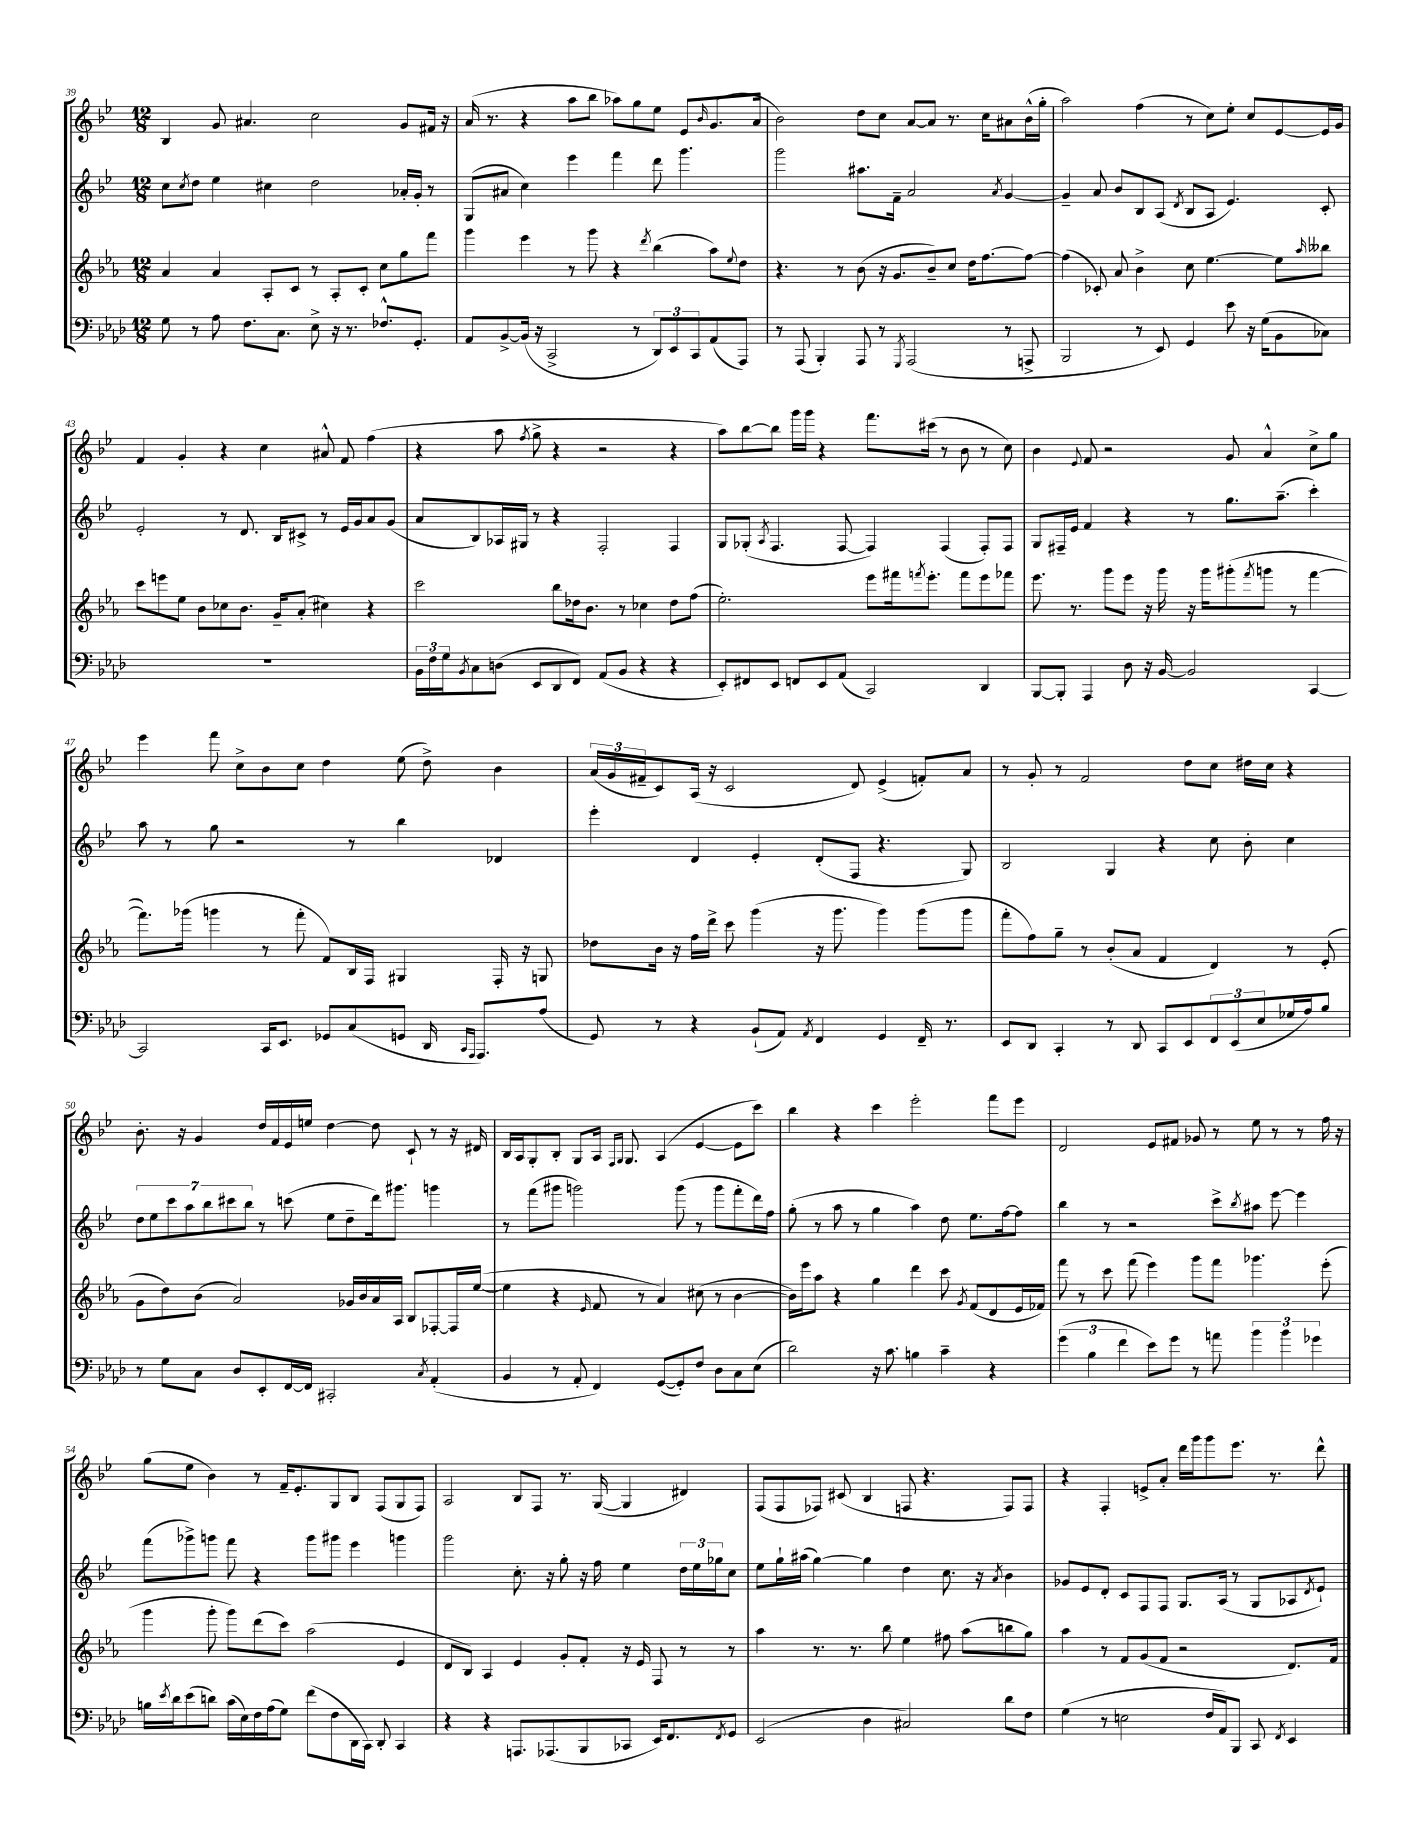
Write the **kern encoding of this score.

**kern	**kern	**kern	**kern
*staff4	*staff3	*staff2	*staff1
*clefF4	*clefG2	*clefG2	*clefG2
*k[b-e-a-d-]	*k[b-e-a-]	*k[b-e-]	*k[b-e-]
*M12/8	*M12/8	*M12/8	*M12/8
8G	4a-	8cc	4B-
.	.	8qcc	.
8r	.	8dd	.
8A-	4a-	4ee-	8g
8.F	.	.	4.a#
.	8A-'	4cc#	.
8.C	.	.	.
.	8c	.	.
8E-^	8r	2dd	2cc
16r	8A-'	.	.
8.r	.	.	.
.	8c'	.	.
8.F-^^	8cc	.	.
.	8gg	16a-'	8g
8.GG'	.	16g'	.
.	8fff	8r	16f#
.	.	.	16r
=	=	=	=
8AA-	4ggg	(8G	(16a
.	.	.	8.r
[8BB-^	.	8a#	.
(16BB-]	4eee-	4cc)	4r
16r	.	.	.
2CC^	.	.	.
.	8r	4eee-	8aa
.	8ggg	.	8bb-
.	4r	4fff	8aa-)
8r	.	.	8gg
.	8qddd	.	.
12DD-)	(4bb-	8ddd	8ee-
12EE-	.	.	.
.	.	4.ggg	8e-
12CC	.	.	.
.	.	.	16qqb-
(8AA-	8aa-)	.	(8.g
.	8qqee-	.	.
8AAA-)	8dd	.	.
.	.	.	16a
=	=	=	=
8r	4.r	2ggg	2b-)
(8AAA-	.	.	.
4BBB-')	.	.	.
.	8r	.	.
8AAA-	(8b-	8.aa#	8dd
8r	16r	.	8cc
.	8.g	16f~	.
8qGGG	.	.	.
(2AAA-	.	2a	[8a
.	8b-~)	.	8a]
.	8cc	.	8.r
.	16dd	.	.
.	[8.ff	.	16cc
.	.	8qa	.
8r	.	[4g	8a#
8AAA^	8ff_	.	(16b-^^
.	.	.	16gg'
=	=	=	=
2BBB-	(4ff]	4g~]	2aa)
.	8c-')	8a	.
.	8a-	8b-	.
8r	4b-^	8B-	(4ff
8EE-)	.	(8A	.
.	.	8qd	.
4GG	8cc	8B-	8r
.	[4.ee-	8A	8cc)
8e-	.	4.e-)	8ee-'
16r	.	.	8cc
(16G	.	.	.
8BB-	8ee-]	.	[8e-
.	16qqaa-	.	.
8C-)	8bb--	8c'	16e-]
.	.	.	16g
=	=	=	=
1.r	8ccc	2e-'	4f
.	8eee	.	.
.	8ee-	.	4g'
.	8b-	.	.
.	8cc-	8r	4r
.	8.b-	8.d	.
.	.	.	4cc
.	16g~	16B-	.
.	(8a-'	8c#^	.
.	4cc#)	8r	8a#^^
.	.	16e-	8f
.	.	16g	.
.	4r	8a	(4ff
.	.	(8g	.
=	=	=	=
24BB-	2ccc	8a	4r
24F	.	.	.
24G	.	.	.
8qBB-	.	.	.
8C	.	8B-)	.
(8D	.	16A-	8aa
.	.	16G#	.
.	.	.	8qff
8EE-	.	8r	8gg^
8DD-	8bb-	4r	4r
8FF)	16dd-	.	.
.	8.b-	.	.
(8AA-	.	2F'	2r
8BB-	8r	.	.
4r	4cc-	.	.
4r	8dd-	4F	4r
.	(8ff	.	.
=	=	=	=
8EE-')	2.ee-')	8G	8aa)
8FF#	.	(8G-'	[8bb-
.	.	8qA	.
8EE-	.	4.F	8bb-]
8FF	.	.	16ggg
.	.	.	16ggg
8EE-	.	.	4r
(8AA-	.	[8F	.
2CC)	8eee-	4F])	8.fff
.	16fff#	.	.
.	8qfff	.	.
.	8.eee-'	.	(16ccc#
.	.	(4F	8r
.	8fff	.	8b-
4DD-	8eee-	8F')	8r
.	8fff-	8F	8cc)
=	=	=	=
[8BBB-	8.eee-	8G	4b-
8BBB-']	.	16F#~	.
.	8.r	16e-	.
.	.	.	8qqe-
4AAA-	.	4f	8f
.	8ggg	.	2r
8D-	8eee-	4r	.
16r	16r	.	.
[16BB-	16ggg	.	.
2BB-]	16r	8r	.
.	16ggg	.	.
.	(8ggg#'	8.gg	8g
.	8qfff	.	.
.	8ggg	.	4a^^
.	.	(8.aa~	.
.	8r	.	.
[4CC	[4fff	4ccc')	8cc^
.	.	.	8gg
=	=	=	=
2CC]	8.fff])	8aa	4eee-
.	.	8r	.
.	(16ggg-	.	.
.	4ggg	8gg	8fff
.	.	2r	8cc^
16CC	8r	.	8b-
8.EE-	.	.	.
.	8fff'	.	8cc
8GG-	8f)	.	4dd
(8C	16B-	8r	.
.	16F	.	.
8GG	4G#	4bb-	(8ee-
16DD-	.	.	8dd^)
16qqCC	.	.	.
16qqAAA-	.	.	.
8.AAA-)	.	.	.
.	16F'	4d-	4b-
.	16r	.	.
(8A-	8G	.	.
=	=	=	=
8GG)	8dd-	4eee-'	(24a
.	.	.	24g
.	.	.	24f#~
8r	16b-	.	8c)
.	16r	.	.
4r	16ff	4d	(16A
.	16ddd^	.	16r
.	8ccc	.	2c
(8BB-`	(4ggg	4e-'	.
8AA-)	.	.	.
8qAA-	.	.	.
4FF	16r	(8d'	.
.	8.ggg	.	.
.	.	8F	8d)
4GG	4ggg)	4.r	(4e-^
16FF~	(8ggg	.	8f')
8.r	.	.	.
.	8ggg	8G)	8a
=	=	=	=
8EE-	8fff'	2B-	8r
8DD-	8ff)	.	8g'
4CC'	8gg~	.	8r
.	8r	.	2f
8r	(8b-'	4G	.
8DD-	8a-	.	.
8CC	4f	4r	.
8EE-	.	.	8dd
12FF	4d)	8cc	8cc
(12EE-	.	.	.
.	.	8b-'	16dd#
12E-	.	.	.
.	.	.	16cc
16G-	8r	4cc	4r
16A-)	.	.	.
8B-	(8e-'	.	.
=	=	=	=
8r	8g	14dd	8.b-'
.	.	14ee-	.
8G	8dd)	.	.
.	.	14ccc	.
.	.	.	16r
.	.	14aa	.
8C	(8b-	.	4g
.	.	14bb-	.
.	.	14ccc#	.
8D-	2a-)	.	.
.	.	14bb-	.
8EE-'	.	8r	16dd
.	.	.	16f
[16FF	.	(8ccc	16e-
16FF]	.	.	16ee
2CC#'	.	8ee-	[4dd
.	16g-	8dd~	.
.	16b-	.	.
.	16a-	16ddd)	8dd]
.	16A-	8.ggg#	.
.	8B-	.	8c`
8qC	.	.	.
(4AA-'	[8F-'	4ggg	8r
.	16F-]	.	16r
.	([16ee-	.	16d#
=	=	=	=
4BB-	4ee-]	8r	16B-
.	.	.	16A
.	.	(8fff	8G'
8r	4r	8ggg#	8B-'
8AA-'	.	2ggg)	8G
.	16qqe-	.	.
4FF)	8f	.	16A
.	.	.	16qqF
.	.	.	16qqG
.	.	.	8.G
.	8r	.	.
([8GG	4a-)	.	(4A
8GG'])	.	(8ggg	.
8F	(8cc#	8r	[4e-
8D-	8r	8ggg	.
8C	[4b-	8fff'	8e-]
(8E-	.	16ddd)	8ccc)
.	.	16ff	.
=	=	=	=
2d-)	16b-])	(8gg'	4bb-
.	16eee-	.	.
.	8aa-	8r	.
.	4r	8aa	4r
.	.	8r	.
16r	4gg	4gg	4ccc
8.c	.	.	.
4B	4ddd	4aa)	2eee-'
4c~	8ccc	8dd	.
.	8qg	.	.
.	(8f	8.ee-	.
4r	8d	.	8fff
.	.	[16ff	.
.	16e-	8ff]	8eee-
.	16f-)	.	.
=	=	=	=
(6g	8fff	4bb-	2d
.	8r	.	.
6B-	.	.	.
.	8ccc	8r	.
6f	.	.	.
.	(8fff	2r	.
8e-)	4eee-)	.	8e-
8g	.	.	8f#
8r	8ggg	.	8g-
8a	8fff	8ccc^	8r
.	.	8qbb-	.
6b-	4.ggg-	8aa#	8ee-
.	.	[8eee-	8r
6b-	.	.	.
.	.	4eee-]	8r
6g-	.	.	.
.	(8eee-'	.	16ff
.	.	.	16r
=	=	=	=
16B	4ggg	(8fff	(8gg
8qe-	.	.	.
16d-	.	.	.
(8e-	.	8ggg-^)	8ee-
8d)	8ggg'	8ggg	4b-)
(16c	8ggg)	8fff	.
16E-)	.	.	.
16F	(8ddd	4r	8r
(16A-	.	.	.
8G)	8ccc)	.	16f~
.	.	.	8.e-'
(8f	(2aa-	8ggg	.
8F	.	8ggg#	8G
16DD-	.	4eee-	8B-
16CC)	.	.	.
8DD-'	.	.	(8F
4CC	4e-	4ggg	8G
.	.	.	8F)
=	=	=	=
4r	8d	2ggg	2A
.	8B-)	.	.
4r	4A-	.	.
8.AAA	4e-	8.cc'	8B-
.	.	.	8F
(8.AAA-	.	16r	.
.	8g'	8gg'	8.r
8BBB-	8f'	16r	.
.	.	16ff	([16G
8CC-	16r	4ee-	4G]
.	16e-	.	.
16EE-)	8F	.	.
8.FF	.	.	.
.	8r	24dd	4d#)
.	.	24ee-	.
.	.	24gg-	.
8qFF	.	.	.
8GG	8r	8cc	.
=	=	=	=
(2EE-	4aa-	8ee-	(8F
.	.	16gg`	8F
.	.	(16aa#	.
.	8.r	[4gg)	8F-)
.	.	.	(8c#
.	8.r	.	.
4D-	.	4gg]	4B-
.	8bb-	.	.
2C#)	4ee-	4dd	8F
.	.	.	4.r
.	8ff#	8.cc	.
.	(8aa-	.	.
.	.	16r	.
.	.	8qa	.
8d-	8bb	4b-	8F)
8F	8gg)	.	8F
=	=	=	=
(4G	4aa-	8g-	4r
.	.	8e-	.
8r	8r	8d'	4F'
2E	8f	8c	.
.	(8g	8F	8e^
.	8f	8F	8a'
.	2r	8.G	16ddd
.	.	.	16ggg
16F	.	.	8ggg
16AA-)	.	(16A	.
8BBB-	.	8r	8.eee-
8CC	.	8G	.
.	.	.	8.r
8qFF	.	.	.
4EE-	8.d)	8A-	.
.	.	8qd	.
.	.	8e-`)	8ddd^^
.	16f	.	.
==	==	==	==
*-	*-	*-	*-
